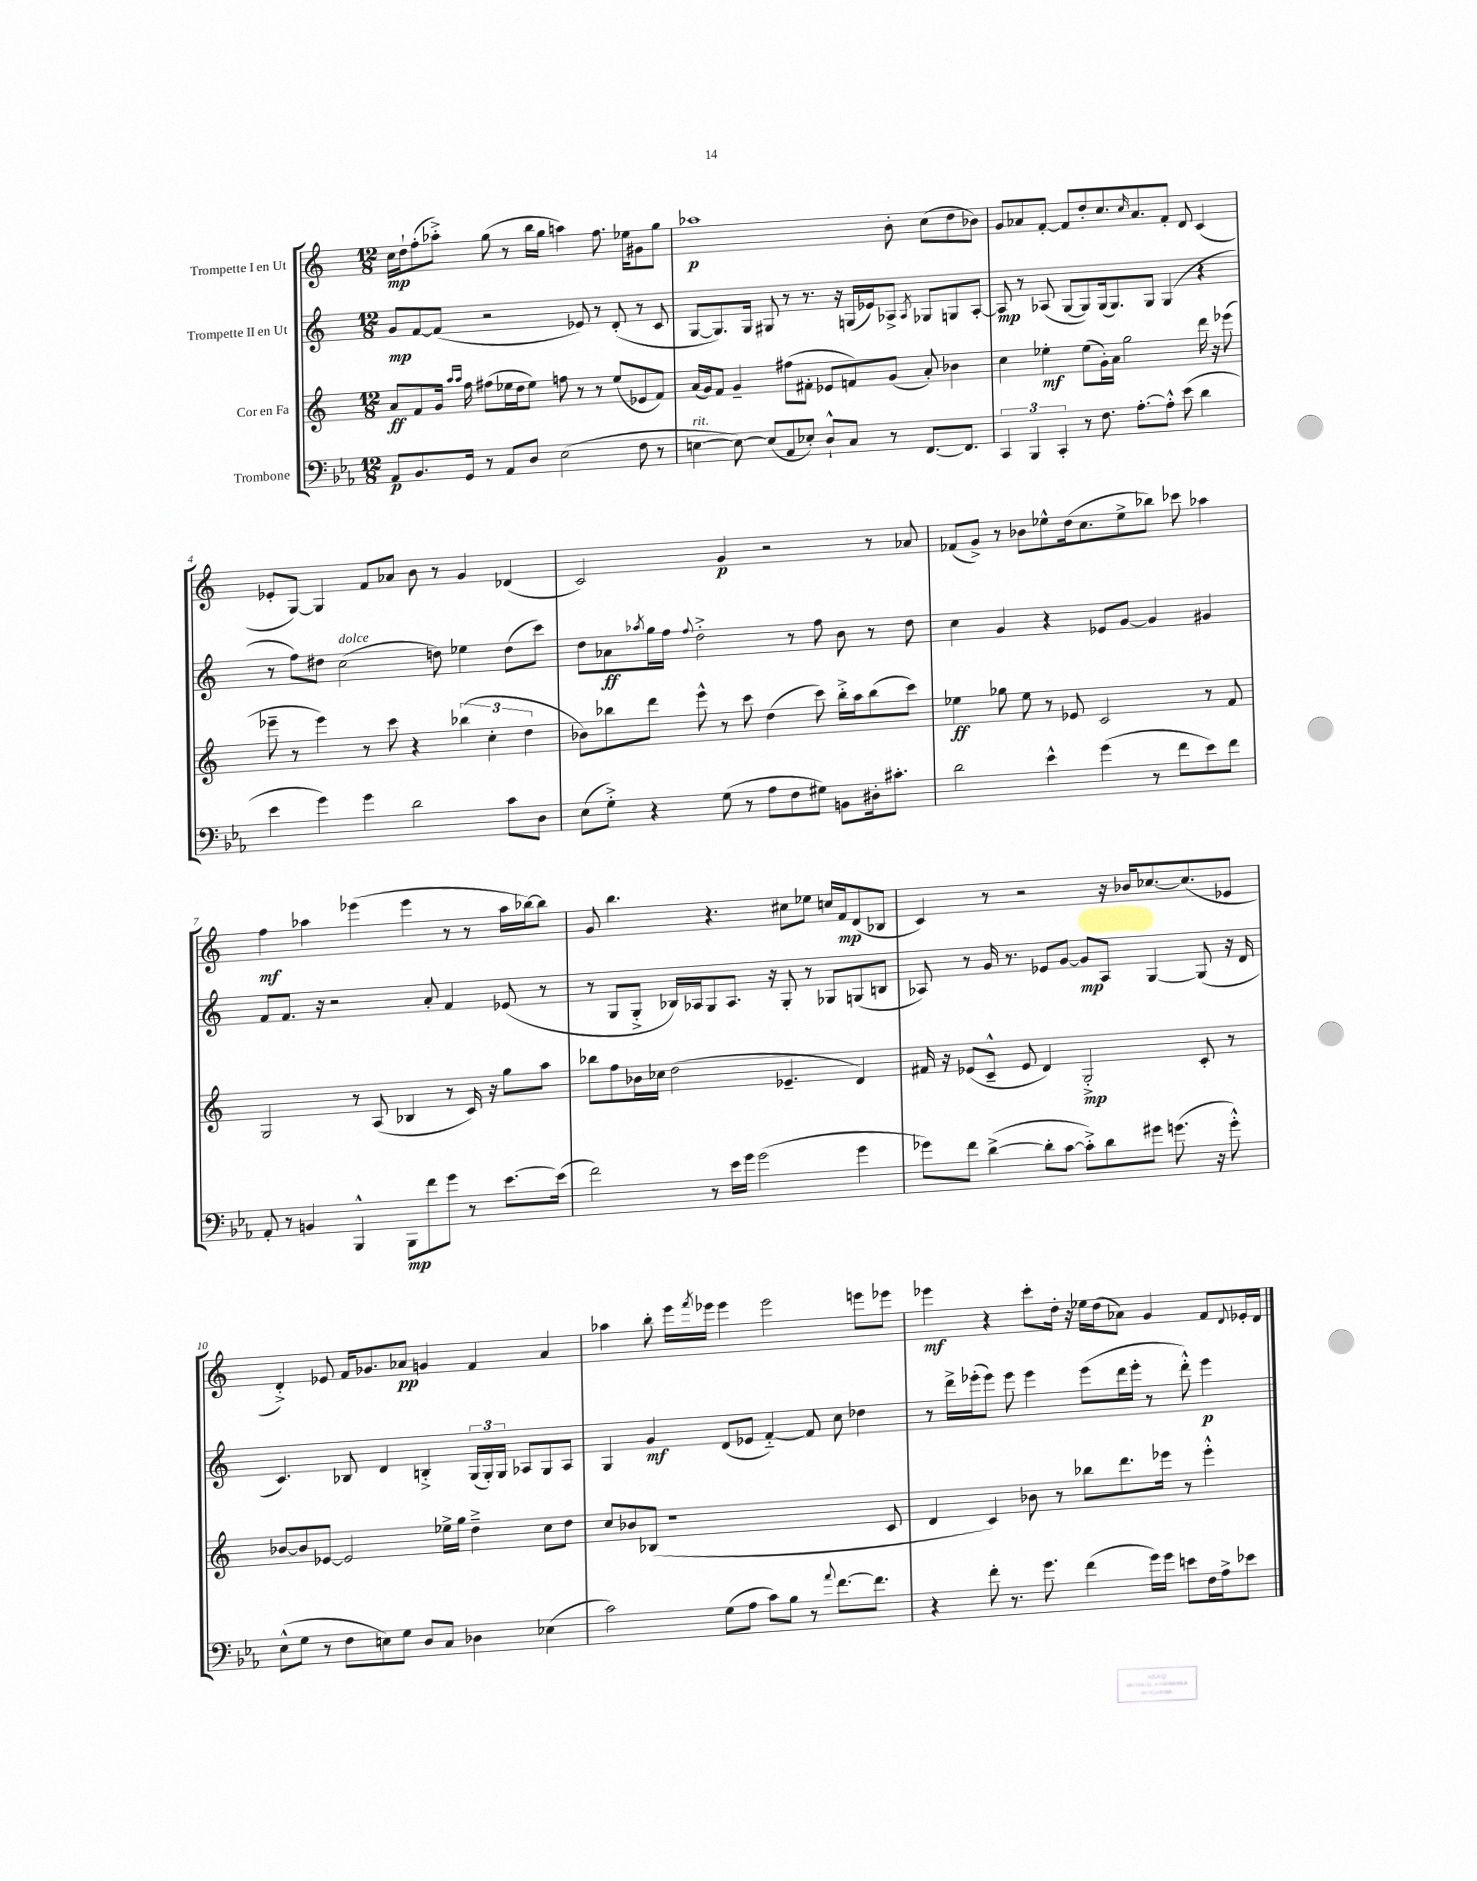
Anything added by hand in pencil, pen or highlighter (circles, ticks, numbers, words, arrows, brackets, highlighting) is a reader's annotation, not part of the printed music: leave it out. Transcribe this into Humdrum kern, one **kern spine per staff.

**kern	**kern	**kern	**kern
*staff4	*staff3	*staff2	*staff1
*clefF4	*clefG2	*clefG2	*clefG2
*k[b-e-a-]	*k[]	*k[]	*k[]
*M12/8	*M12/8	*M12/8	*M12/8
8AA-	8a	8g	16cc
.	.	.	16dd`
8.BB-	8f	[8f	(8ff'
.	16g	(8f]	8aa-'^)
.	16qqaa	.	.
.	16qqaa	.	.
16GG	16ff	.	.
8r	(8ff#	2r	(8gg
8AA-	16ee-	.	8r
.	16dd	.	.
8D	8ee-)	.	16bb
.	.	.	16gg
(2E-	8ff	.	4aa)
.	8r	8e-)	.
.	8r	8r	8.ff
.	(8ee-	(8d'	.
.	.	.	16ee-
8F	8e-	8r	8g#
8r	8f)	8c	8gg
=	=	=	=
[4E	(16a	[8G	1aa-
.	16g)	.	.
.	8f	8.G])	.
8E_)	4g~	.	.
.	.	16G	.
(8E]	.	8G#	.
8AA-	(8ff#	8r	.
8E-')	8f#'	8.r	.
8D`^^	8e-	.	.
.	.	16r	.
8C	8f)	(16G	.
.	.	16e-)	.
8r	(8g	8A-^	8b'
.	.	8qA-	.
[8.FF	8a')	8G-	(8cc
.	4b-	8G	8dd
8.FF]	.	.	.
.	.	[8A-'	8b-)
=	=	=	=
6CC	4cc	8A-]	8g
.	.	8r	8a-
6BBB-	.	.	.
.	4ee-'	(8A-	[8f'
6CC'	.	.	.
.	.	[8G	8f]
8r	(8ee-	8G])	8dd'
8.F	16g')	(16G	8.cc
.	16a	8.G)	.
.	2gg	.	.
.	.	.	16qqcc
[8.A-'	.	.	8.a-
.	.	8G	.
8A-'^^]	.	(4G	8f'
(8e-	.	.	8d
4d	16ddd	4r	(4c
.	16r	.	.
.	(8eee-	.	.
=	=	=	=
4e-	8eee-~	8r	8e-'
.	8r	8ff)	[8G)
4g)	4eee-)	8dd#	4G]
.	.	(2cc	.
4g	8r	.	8f
.	8ccc	.	8a-
2d	4r	.	8b
.	.	8dd)	8r
.	(6bb-	4ee-	4g
.	6cc'	.	.
8c	.	(8dd	(4d-
.	6dd	.	.
8D	.	8ccc)	.
=	=	=	=
(8E-	8b-)	8dd	2c)
8G'^)	8bb-	8a-	.
.	.	8qaa-	.
4r	8ddd	16gg	.
.	.	16ff	.
.	.	8qqff	.
.	8eee^^	2dd'^	.
(8G	8r	.	4g
8r	8ccc	.	.
8A-	(4dd	.	2r
8F	.	8r	.
8G#)	8ccc)	8ff	.
8BB	16bb-'^	8b	.
.	16aa	.	.
16D#'	(8bb-	8r	8r
8.c#'	.	.	.
.	8ccc)	8dd	8a-
=	=	=	=
2d	4ee-	4cc	(8f-
.	.	.	8g^)
.	8gg-	4g	8r
.	8ee-	.	8b-
4e-^^	8r	4r	8ee-^^
.	8e-	.	(16dd
.	.	.	8.cc
(4g	2c	8e-	.
.	.	[8g	8ee-^
8r	.	4g]	8bb-)
8f	.	.	8ccc-
8e-)	8r	4g#	4aa-
8f	8f	.	.
=	=	=	=
8AA-'	2G	8f	4ff
8r	.	8.f	.
4BB	.	.	4aa-
.	.	16r	.
.	.	2r	.
4BBB-^^	8r	.	(4eee-
.	(8A	.	.
8BBB-	4B-	.	4eee-
8f	.	8a'	.
8g	8r	4f	8r
8r	16c)	.	8r
.	16r	.	.
[8.e-	8gg	(8e-	16aa-
.	.	.	[16bb-)
.	8aa	8r	8bb-]
(16e-]	.	.	.
=	=	=	=
2f)	8bb-	8r	8g
.	8ff	8G	4.bb
.	16b-	8G'^	.
.	16cc-	.	.
.	(2dd	16B-)	.
.	.	16A-	.
8r	.	8G	4.r
16e-	.	8.A-	.
16g	.	.	.
(2g	.	.	.
.	.	16r	.
.	4.e-~	8G'	8cc#
.	.	8r	8ee-
.	.	8G-	16cc
.	.	.	16f
4g	4d)	(8G	(8d
.	.	8B	8B-
=	=	=	=
8g-)	16f#	8A-)	4c)
.	16r	.	.
8f	(8e-	8r	.
([4d^	8c~^^	16g	8r
.	.	8.r	.
.	8e-	.	2r
8d']	4d)	8e-	.
[8c	.	[8g	.
8c'^])	2G'^	8g]	.
8d	.	8A-	16r
.	.	.	16b-
8g#	.	[4G	[8.cc-
(8.g	.	.	.
.	.	.	(8.cc-]
.	8c'	(8G]	.
16r	.	.	.
8g'^^)	8r	16r	8e-
.	.	16d	.
=	=	=	=
(8E-^^	[8b-	4.c)	4d'^)
8G	8b-]	.	.
8r	[8e-	.	8e-
8F	2e-]	8B-	16f
.	.	.	8.g-
8E)	.	4d	.
8G	.	.	8a-
8D	.	4B'^	4g
8C	16ee-^	.	.
.	16gg	.	.
4D-	4dd~^	(24G	4f
.	.	24G')	.
.	.	24G	.
.	.	8A-	.
(4E-	8cc	8G	4a-
.	8dd	8A-	.
=	=	=	=
2c)	8cc	4G	4aa-
.	8b-	.	.
.	(8B-	4g	8bb'
.	1r	.	16eee
.	.	.	8qfff
.	.	.	16eee-
(8G	.	(8d	4eee-
8A-	.	8e-	.
8c)	.	[4f'~)	2eee-
8B-	.	.	.
8r	.	8f]	.
8qqa-	.	.	.
[8.f	.	8cc	.
.	.	4dd-	8eee
8.f]	.	.	.
.	8c	.	8eee-
=	=	=	=
4r	4d	8r	4eee-
.	.	16ddd^	.
.	.	(16eee-'	.
8f'	4c)	8eee-)	4r
8.r	.	8eee-	.
.	8b-	4eee-	8ccc'
8.g	.	.	.
.	8r	.	16dd'
.	.	.	16r
(4f	8bb-	(8eee-	16ee-
.	.	.	(16dd
.	8.ddd	16ddd	8a-)
.	.	16eee-'	.
16g)	.	8r	4g
16g	16eee-	.	.
8e	8r	8ddd'^^)	.
16F	4eee-'^^	4eee-	8f
16A-^	.	.	.
.	.	.	8qqd
8e-	.	.	16e-'
.	.	.	16d
==	==	==	==
*-	*-	*-	*-
